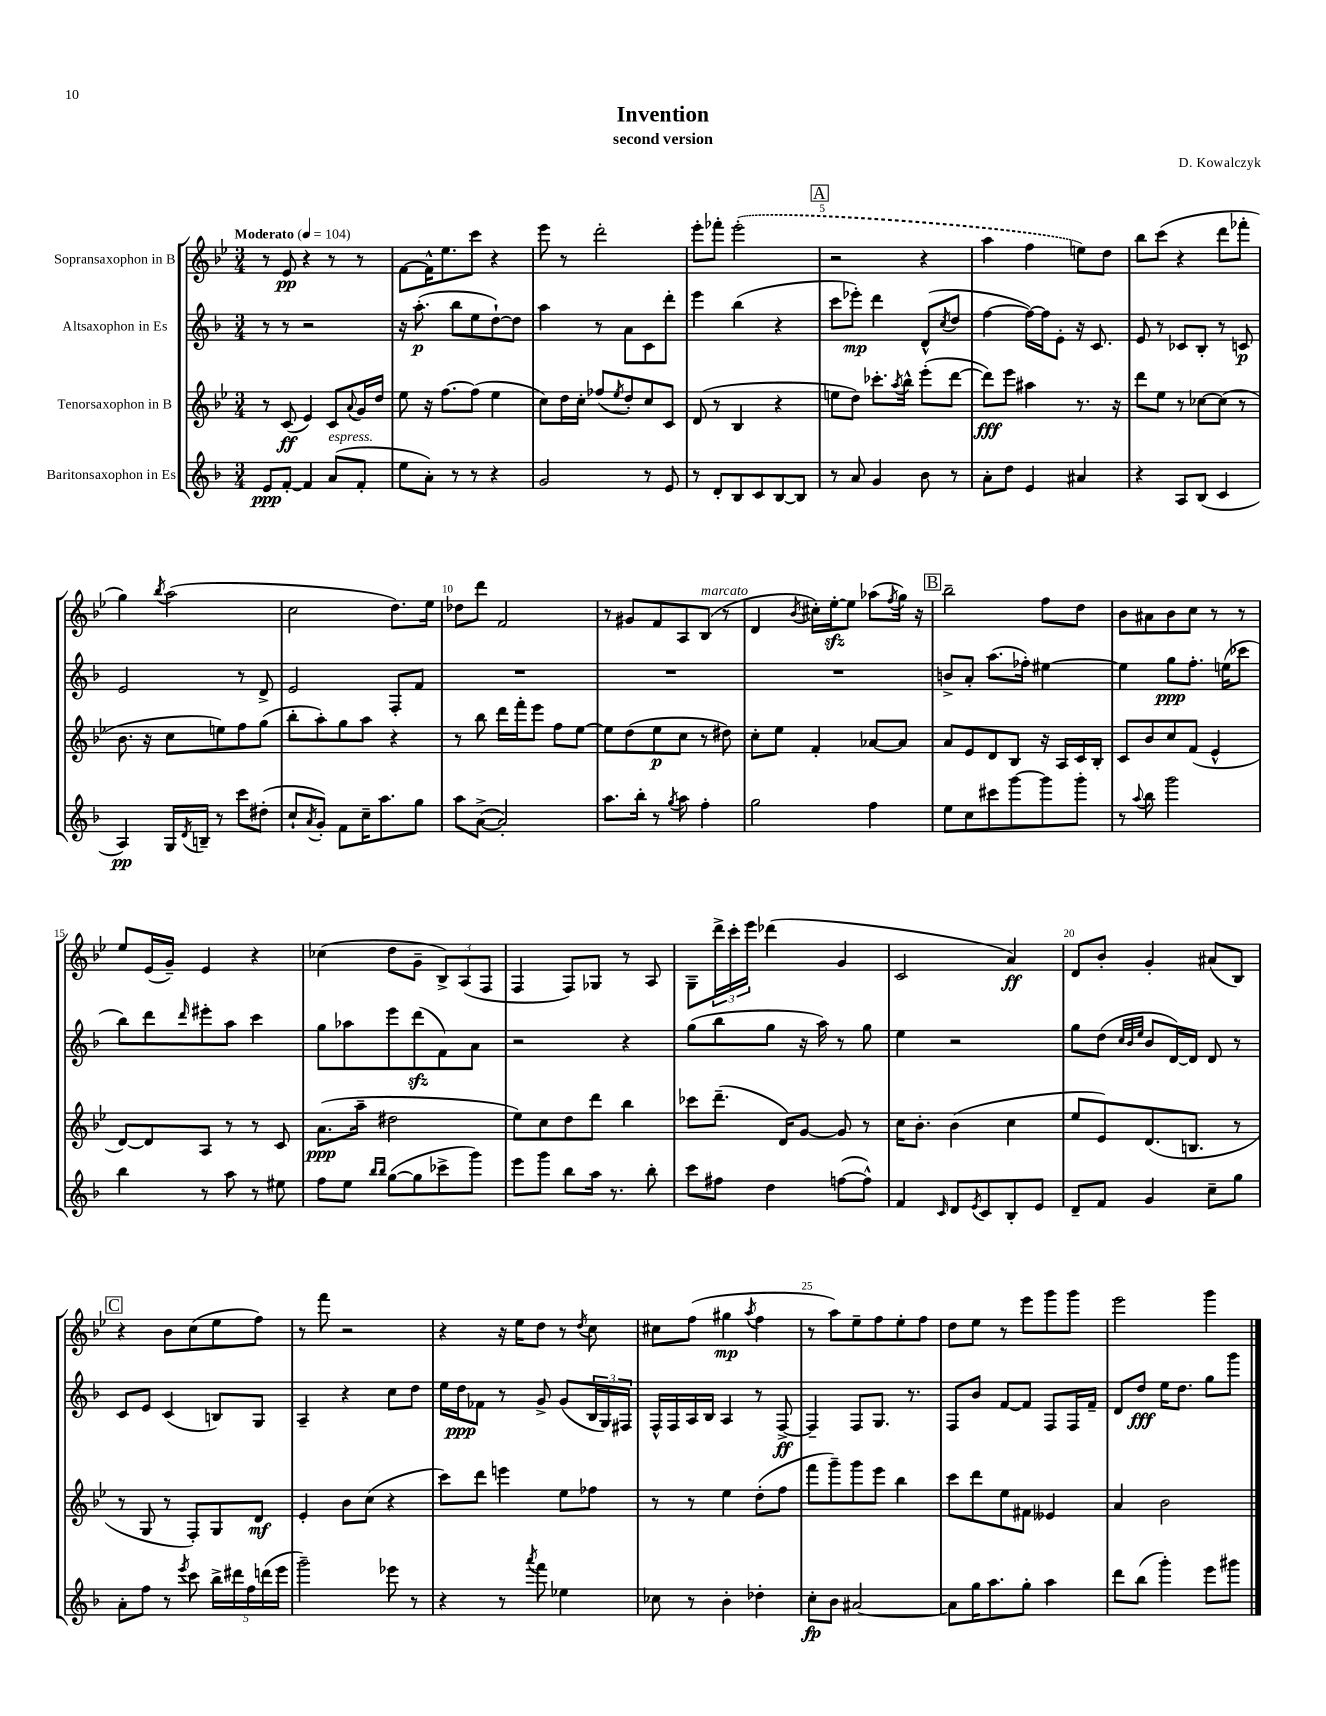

**kern	**dynam	**kern	**dynam	**kern	**dynam	**kern	**dynam
*part4	*part4	*part3	*part3	*part2	*part2	*part1	*part1
*staff4	*staff4	*staff3	*staff3	*staff2	*staff2	*staff1	*staff1
*I"Baritonsaxophon in Es	*	*I"Tenorsaxophon in B	*	*I"Altsaxophon in Es	*	*I"Sopransaxophon in B	*
*clefG2	*	*clefG2	*	*clefG2	*	*clefG2	*
*k[b-]	*	*k[b-e-]	*	*k[b-]	*	*k[b-e-]	*
*M3/4	*	*M3/4	*	*M3/4	*	*M3/4	*
*MM104	*	*MM104	*	*MM104	*	*MM104	*
=1	=1	=1	=1	=1	=1	=1	=1
!	!	!	!	!	!	!LO:TX:a:B:t=Moderato	!
8e/L	ppp	8r	.	8r	.	8r	.
[8f'/J	.	(8c/	ff	8r	.	8e-/	pp
4f/]	.	4e-/)	.	2r	.	4r	.
!LO:TX:a:i:t=espress.	!	!	!	!	!	!	!
(8a/L	.	8c/L	.	.	.	8r	.
.	.	8qqa/	.	.	.	.	.
8f'/J	.	16g/L	.	.	.	8r	.
.	.	16dd/JJ	.	.	.	.	.
=2	=2	=2	=2	=2	=2	=2	=2
8ee\L	.	8ee-\	.	16r	.	[8f\L	.
.	.	.	.	(8.aa'\	p	.	.
8a'\J)	.	16r	.	.	.	16f^^\K]	.
.	.	[8.ff\L	.	.	.	8.ee-\	.
8r	.	.	.	8bb-\L	.	.	.
8r	.	(8ff\J]	.	8ee\	.	8ccc\J	.
4r	.	4ee-\	.	[8dd`\)	.	4r	.
.	.	.	.	8dd\J]	.	.	.
=3	=3	=3	=3	=3	=3	=3	=3
2g/	.	8cc\L)	.	4aa\	.	8eee-\	.
.	.	16dd\L	.	.	.	8r	.
.	.	16cc'\JJ	.	.	.	.	.
.	.	(8ff-X/L	.	8r	.	2ddd'\	.
.	.	8qee-/	.	.	.	.	.
.	.	8dd'/)	.	8a\L	.	.	.
8r	.	8cc/	.	8c\	.	.	.
8e/	.	8c/J	.	8ddd'\J	.	.	.
=4	=4	=4	=4	=4	=4	=4	=4
8r	.	(8d/	.	4eee\	.	8eee-'\L	.
8d'/L	.	8r	.	.	.	8fff-X'\J	.
8B-/	.	4B-/	.	(4bb-\	.	(2eee-'\	.
8c/	.	.	.	.	.	.	.
[8B-/	.	4r	.	4r	.	.	.
8B-/J]	.	.	.	.	.	.	.
!!LO:REH:place=s1:t=A
=5	=5	=5	=5	=5	=5	=5	=5
8r	.	8een\L	.	8ccc\L	.	2r	.
8a/	.	8dd\J)	.	8eee-X'\J)	mp	.	.
4g/	.	8.ccc-X'\L	.	4ddd\	.	.	.
.	.	8qaa/	.	.	.	.	.
.	.	16bb-^^\Jk	.	.	.	.	.
8b-\	.	(8eee-'\L	.	(8d^^/L	.	4r	.
.	.	.	.	8qcc/	.	.	.
8r	.	[8ddd\J	.	8dd/J	.	.	.
=6	=6	=6	=6	=6	=6	=6	=6
8a'\L	.	8ddd\L])	fff	[4ff\	.	4aa\	.
8dd\J	.	8eee-\J	.	.	.	.	.
4e/	.	4aa#X\	.	16ff\LL_)	.	4ff\	.
.	.	.	.	16ff\J]	.	.	.
.	.	.	.	8e'\J	.	.	.
4a#X/	.	8.r	.	16r	.	8een\L)	.
.	.	.	.	8.c/	.	.	.
.	.	.	.	.	.	8dd\J	.
.	.	16r	.	.	.	.	.
=7	=7	=7	=7	=7	=7	=7	=7
4r	.	8ddd\L	.	8e/	.	8bb-\L	.
.	.	8ee-\J	.	8r	.	(8ccc\J	.
8A/L	.	8r	.	8c-X/L	.	4r	.
(8B-/J	.	[8cc-X\L	.	8B-'/J	.	.	.
4c/	.	(8cc-\J]	.	8r	.	8ddd\L	.
.	.	8r	.	8cn/	p	8fff-X'\J	.
!!LO:LB:g=z
=8	=8	=8	=8	=8	=8	=8	=8
4A/)	pp	8.b-\	.	2e/	.	4gg\)	.
.	.	16r	.	.	.	.	.
.	.	.	.	.	.	8qbb-/	.
16G/LL	.	8cc\L	.	.	.	(2aa\	.
8qd/	.	.	.	.	.	.	.
16Bn~/JJ	.	.	.	.	.	.	.
8r	.	8een\)	.	.	.	.	.
8ccc\L	.	8ff\	.	8r	.	.	.
(8dd#X'\J	.	(8gg\J	.	8d^/	.	.	.
=9	=9	=9	=9	=9	=9	=9	=9
8cc`/L	.	8bb-'\L	.	2e/	.	2cc\	.
8qa/	.	.	.	.	.	.	.
8g'/J)	.	8aa'\)	.	.	.	.	.
8f\L	.	8gg\	.	.	.	.	.
16cc~\K	.	8aa\J	.	.	.	.	.
8.aa\	.	.	.	.	.	.	.
.	.	4r	.	8F'/L	.	8.dd\L)	.
8gg\J	.	.	.	8f/J	.	.	.
.	.	.	.	.	.	16ee-\Jk	.
=10	=10	=10	=10	=10	=10	=10	=10
8aa\L	.	8r	.	2.r	.	8dd-X\L	.
([8a^\J	.	8bb-\	.	.	.	8ddd\J	.
2a'/])	.	16ddd\LL	.	.	.	2f/	.
.	.	16fff'\J	.	.	.	.	.
.	.	8eee-\J	.	.	.	.	.
.	.	8ff\L	.	.	.	.	.
.	.	[8ee-\J	.	.	.	.	.
=11	=11	=11	=11	=11	=11	=11	=11
8.aa\L	.	8ee-\L]	.	2.r	.	8r	.
.	.	(8dd\	.	.	.	8g#X/L	.
16bb-'\Jk	.	.	.	.	.	.	.
8r	.	8ee-\	p	.	.	8f/	.
8qgg/	.	.	.	.	.	.	.
8aa\	.	8cc\J	.	.	.	8A/	.
!	!	!	!	!	!	!LO:TX:a:i:t=marcato	!
4ff'\	.	8r	.	.	.	(8B-/J	.
.	.	8dd#X\)	.	.	.	8r	.
=12	=12	=12	=12	=12	=12	=12	=12
2gg\	.	8cc'\L	.	2.r	.	4d/	.
.	.	8ee-\J	.	.	.	.	.
.	.	.	.	.	.	8qb-/	.
.	.	4f'/	.	.	.	16cc#X'\LL)	.
.	.	.	.	.	.	[16ee-zz'\J	.
.	.	.	.	.	.	8ee-\J]	.
4ff\	.	[8a-X/L	.	.	.	(8aa-X\L	.
.	.	.	.	.	.	8qff/	.
.	.	8a-/J]	.	.	.	16gg\Jk)	.
.	.	.	.	.	.	16r	.
!!LO:REH:place=s1:t=B
=13	=13	=13	=13	=13	=13	=13	=13
8ee\L	.	8a/L	.	8bn^/L	.	2bb-~\	.
8cc\	.	8e-/	.	8a'/J	.	.	.
8ccc#X\	.	8d/	.	(8.aa\L	.	.	.
[8ggg\	.	8B-/J	.	.	.	.	.
.	.	.	.	16ff-X'\Jk)	.	.	.
8ggg\]	.	16r	.	[4ee#X\	.	8ff\L	.
.	.	16A/LL	.	.	.	.	.
8ggg'\J	.	16c/	.	.	.	8dd\J	.
.	.	16B-'/JJ	.	.	.	.	.
=14	=14	=14	=14	=14	=14	=14	=14
8r	.	8c/L	.	4ee#\]	.	8b-\L	.
8qqaa/	.	.	.	.	.	.	.
8bb-\	.	8b-/	.	.	.	8a#X\	.
2ggg\	.	8cc/	.	8gg\L	ppp	8b-\	.
.	.	(8f/J	.	8.ff'\J	.	8cc\J	.
.	.	4e-^^/	.	.	.	8r	.
.	.	.	.	(16een\KL	.	.	.
.	.	.	.	8ccc-X\J	.	8r	.
!!LO:LB:g=z
=15	=15	=15	=15	=15	=15	=15	=15
4bb-\	.	[8d/L)	.	8bb-\L)	.	8ee-/L	.
.	.	8d/]	.	8ddd\	.	(16e-/L	.
.	.	.	.	.	.	16g~/JJ)	.
.	.	.	.	16qqddd/	.	.	.
8r	.	8A/J	.	8eee#X'\	.	4e-/	.
8aa\	.	8r	.	8aa\J	.	.	.
8r	.	8r	.	4ccc\	.	4r	.
8ee#X\	.	8c/	.	.	.	.	.
=16	=16	=16	=16	=16	=16	=16	=16
8ff\L	.	(8.a\L	ppp	8gg\L	.	(4cc-X\	.
8ee\J	.	.	.	8aa-X\	.	.	.
.	.	16aa~\Jk	.	.	.	.	.
16qqbb-/LL	.	.	.	.	.	.	.
16qqbb-/JJ	.	.	.	.	.	.	.
([8gg\L	.	2dd#X\	.	8eee\	.	8dd\L	.
8gg\]	.	.	.	(8dddzz\	.	8g~\J	.
8ccc-X^\	.	.	.	8f\)	.	12B-^/L)	.
.	.	.	.	.	.	(12A/	.
8ggg\J)	.	.	.	8a\J	.	.	.
.	.	.	.	.	.	12F/J	.
=17	=17	=17	=17	=17	=17	=17	=17
8eee\L	.	8ee-\L)	.	2r	.	4F/	.
8ggg\J	.	8cc\	.	.	.	.	.
8bb-\L	.	8dd\	.	.	.	8F/L)	.
16aa\Jk	.	8ddd\J	.	.	.	8G-X/J	.
8.r	.	.	.	.	.	.	.
.	.	4bb-\	.	4r	.	8r	.
8bb-'\	.	.	.	.	.	8A/	.
=18	=18	=18	=18	=18	=18	=18	=18
8ccc\L	.	8ccc-X\L	.	(8gg\L	.	8G~\L	.
8ff#X\J	.	(8.ddd~\J	.	8bb-\	.	24ddd^\L	.
.	.	.	.	.	.	24ccc'\	.
.	.	.	.	.	.	24eee-\JJ	.
4dd\	.	.	.	8gg\J	.	(4ddd-X\	.
.	.	16d/KL)	.	.	.	.	.
.	.	[8g/J	.	16r	.	.	.
.	.	.	.	16aa\)	.	.	.
([8ffn\L	.	8g/]	.	8r	.	4g/	.
8ff^^\J])	.	8r	.	8gg\	.	.	.
=19	=19	=19	=19	=19	=19	=19	=19
4f/	.	16cc\KL	.	4ee\	.	2c/	.
.	.	8.b-'\J	.	.	.	.	.
16qqc/	.	.	.	.	.	.	.
8d/L	.	(4b-\	.	2r	.	.	.
8qe/	.	.	.	.	.	.	.
8c/	.	.	.	.	.	.	.
8B-'/	.	4cc\	.	.	.	4a/)	ff
8e/J	.	.	.	.	.	.	.
=20	=20	=20	=20	=20	=20	=20	=20
8d~/L	.	8ee-/L	.	8gg\L	.	8d/L	.
8f/J	.	8e-/)	.	(8dd\J	.	8b-'/J	.
.	.	.	.	32qqcc/LLL	.	.	.
.	.	.	.	32qqb-/	.	.	.
.	.	.	.	32qqee/JJJ	.	.	.
4g/	.	(8.d/	.	8b-/L	.	4g'/	.
.	.	.	.	[16d/L)	.	.	.
.	.	8.Bn/J	.	16d/JJ]	.	.	.
8cc~\L	.	.	.	8d/	.	(8a#X/L	.
8gg\J	.	8r	.	8r	.	8B-/J)	.
!!LO:LB:g=z
!!LO:REH:place=s1:t=C
=21	=21	=21	=21	=21	=21	=21	=21
8a'\L	.	8r	.	8c/L	.	4r	.
8ff\J	.	8G/	.	8e/J	.	.	.
8r	.	8r	.	(4c/	.	8b-\L	.
8qeee/	.	.	.	.	.	.	.
8ccc\	.	8F'/L)	.	.	.	(8cc\	.
20bb-^\LL	.	8G/	.	8Bn/L)	.	8ee-\	.
20ddd#X\	.	.	.	.	.	.	.
20ff\	.	.	.	.	.	.	.
.	.	8d/J	mf	8G/J	.	8ff\J)	.
(20dddn\	.	.	.	.	.	.	.
20eee\JJ	.	.	.	.	.	.	.
=22	=22	=22	=22	=22	=22	=22	=22
2ggg~\)	.	4e-'/	.	4A~/	.	8r	.
.	.	.	.	.	.	8fff\	.
.	.	8b-\L	.	4r	.	2r	.
.	.	(8cc\J	.	.	.	.	.
8eee-X\	.	4r	.	8cc\L	.	.	.
8r	.	.	.	8dd\J	.	.	.
=23	=23	=23	=23	=23	=23	=23	=23
4r	.	8ccc\L)	.	16ee\LL	.	4r	.
.	.	.	.	16dd\J	ppp	.	.
.	.	8ddd\J	.	8f-X\J	.	.	.
8r	.	4eeen\	.	8r	.	16r	.
.	.	.	.	.	.	16ee-\KL	.
8qaaa/	.	.	.	.	.	.	.
8fff\	.	.	.	8g^/	.	8dd\J	.
4ee-X\	.	8ee-\L	.	(8g/L	.	8r	.
.	.	.	.	.	.	8qdd/	.
.	.	8ff-X\J	.	24B-/L	.	8cc\	.
.	.	.	.	24G/)	.	.	.
.	.	.	.	24F#X/JJ	.	.	.
=24	=24	=24	=24	=24	=24	=24	=24
8cc-X\	.	8r	.	16F^^/LL	.	8cc#X\L	.
.	.	.	.	16F/	.	.	.
8r	.	8r	.	16A/	.	(8ff\J	.
.	.	.	.	16B-/JJ	.	.	.
4b-'\	.	4ee-\	.	4A/	.	4gg#X\	mp
.	.	.	.	.	.	8qaa/	.
4dd-X'\	.	(8dd'\L	.	8r	.	4ff\	.
.	.	8ff\J	.	[8F^/	ff	.	.
=25	=25	=25	=25	=25	=25	=25	=25
8cc'\L	fp	8fff\L	.	4F~/]	.	8r	.
8b-\J	.	8ggg~\)	.	.	.	8aa\L)	.
[2a#X/	.	8ggg\	.	8F/L	.	8ee-~\	.
.	.	8eee-\J	.	8.G/J	.	8ff\	.
.	.	4bb-\	.	.	.	8ee-'\	.
.	.	.	.	8.r	.	.	.
.	.	.	.	.	.	8ff\J	.
=26	=26	=26	=26	=26	=26	=26	=26
8a#\L]	.	8ccc\L	.	8F/L	.	8dd\L	.
16gg\K	.	8ddd\	.	8b-/J	.	8ee-\J	.
8.aa\	.	.	.	.	.	.	.
.	.	8ee-\	.	[8f/L	.	8r	.
8gg'\J	.	8f#X\J	.	8f/J]	.	8eee-\L	.
4aa\	.	4e--X/	.	8F/L	.	8ggg\	.
.	.	.	.	16F/L	.	8ggg\J	.
.	.	.	.	16f~/JJ	.	.	.
=27	=27	=27	=27	=27	=27	=27	=27
8ddd\L	.	4a/	.	8d/L	.	2eee-\	.
(8bb-\J	.	.	.	8dd/J	fff	.	.
4ggg'\)	.	2b-\	.	16ee\KL	.	.	.
.	.	.	.	8.dd\J	.	.	.
8eee\L	.	.	.	8gg\L	.	4ggg\	.
8ggg#X\J	.	.	.	8ggg\J	.	.	.
==	==	==	==	==	==	==	==
*-	*-	*-	*-	*-	*-	*-	*-
